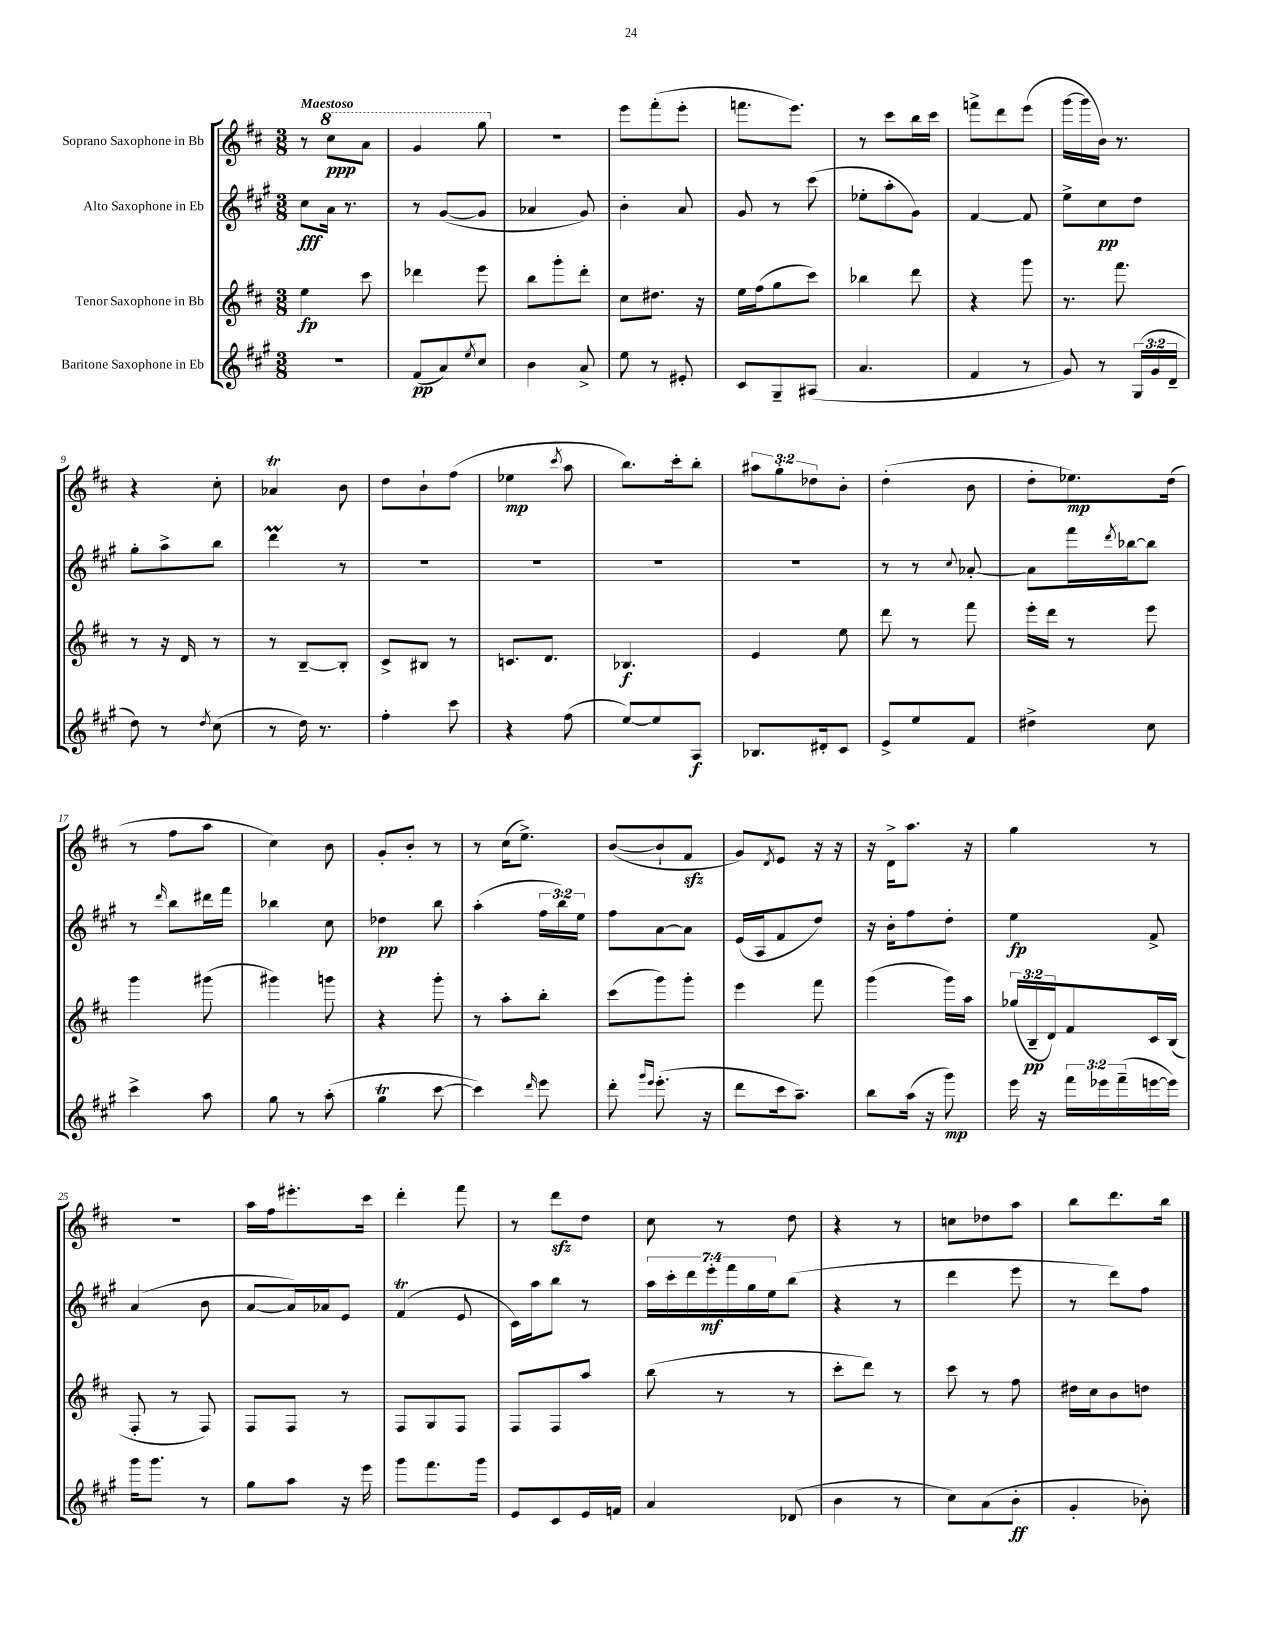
<<
\new StaffGroup <<
\new Staff = "s0" \with { instrumentName = "Soprano Saxophone in Bb" } {
    \clef treble \key d \major \numericTimeSignature \time 3/8 \override Staff.TupletNumber.text = #tuplet-number::calc-fraction-text \tempo "Maestoso"
    r8 \ottava #1 cis'''8\ppp a''8 |
    g''4 g'''8 \ottava #0 |
    R4. |
    e'''8 fis'''8-.( e'''8-. |
    f'''8. e'''8.) |
    r8 cis'''8 b''16 cis'''16 |
    f'''8-> d'''8 e'''8( |
    g'''16~ g'''16 b'16) r8. |
    r4 cis''8-. |
    aes'4\trill b'8 |
    d''8 b'8-! fis''8( |
    ees''4\mp \acciaccatura { cis'''8 } a''8 |
    b''8.) cis'''16-. b''8-. |
    \tuplet 3/2 { ais''8 g''8-. des''8 } b'8-. |
    d''4-.( b'8 |
    d''8-. ees''8.\mp) d''16( |
    r8 fis''8 a''8 |
    cis''4) b'8 |
    g'8-. b'8-. r8 |
    r8 cis''16( e''8.->) |
    b'8~( b'8-! fis'8\sfz |
    g'8) \acciaccatura { d'8 } e'8 r16 r16 |
    r16 d'16-> a''8. r16 |
    g''4 r8 |
    r4. |
    a''16 fis''16 eis'''8.-. cis'''16 |
    d'''4-. fis'''8 |
    r8 d'''8\sfz d''8 |
    cis''8 r8 d''8 |
    r4 r8 |
    c''8 des''8 a''8 |
    b''8 d'''8. b''16 \bar "|." |
}
\new Staff = "s1" \with { instrumentName = "Alto Saxophone in Eb" } {
    \clef treble \key a \major \numericTimeSignature \time 3/8 \override Staff.TupletNumber.text = #tuplet-number::calc-fraction-text
    cis''8\fff a'16 r8. |
    r8 gis'8~( gis'8 |
    aes'4 gis'8) |
    b'4-. a'8 |
    gis'8 r8 cis'''8( |
    ees''8-. a''8-. gis'8) |
    fis'4~ fis'8 |
    e''8-> cis''8\pp d''8 |
    gis''8-. a''8-> b''8 |
    d'''4\prall r8 |
    R4. |
    R4. |
    R4. |
    R4. |
    r8 r8 \appoggiatura { cis''8 } aes'8~-. |
    aes'8 fis'''16 \acciaccatura { d'''8 } bes''16~ bes''8 |
    r8 \grace { d'''16 } b''8 dis'''16 fis'''16 |
    bes''4 cis''8 |
    des''4\pp b''8 |
    a''4-.( \tuplet 3/2 { fis''16 b''16) e''16 } |
    fis''8 a'8~ a'8 |
    e'16( a16 fis'8 d''8) |
    r16 b'16-. fis''8 d''8-. |
    e''4\fp fis'8-> |
    a'4( b'8 |
    a'8~ a'16) aes'16 e'8 |
    fis'4\trill( e'8 |
    cis'16) a''16 b''8 r8 |
    \tuplet 7/4 { a''16 cis'''16-. d'''16 e'''16-.\mf fis'''16 gis''16 e''16 } b''8( |
    r4 r8 |
    d'''4 e'''8 |
    r8 d'''8) fis''8 \bar "|." |
}
\new Staff = "s2" \with { instrumentName = "Tenor Saxophone in Bb" } {
    \clef treble \key d \major \numericTimeSignature \time 3/8 \override Staff.TupletNumber.text = #tuplet-number::calc-fraction-text
    e''4\fp cis'''8 |
    des'''4 e'''8 |
    b''8 g'''8-. d'''8-. |
    cis''8 dis''8. r16 |
    e''16 fis''16( g''8 cis'''8) |
    bes''4 d'''8 |
    r4 g'''8 |
    r8. fis'''8. |
    r8 r16 d'16 r8 |
    r8 b8~-- b8-. |
    cis'8-> bis8 r8 |
    c'8. d'8. |
    bes4.\f |
    e'4 e''8 |
    d'''8 r8 fis'''8 |
    e'''16-. d'''16 r8 e'''8 |
    g'''4 gis'''8( |
    gis'''4) g'''8 |
    r4 g'''8-. |
    r8 a''8-. b''8-. |
    cis'''8( g'''8) g'''8-. |
    e'''4 fis'''8 |
    g'''4( g'''16) a''16 |
    \tuplet 3/2 { ges''16( b16--\pp d'16) } fis'8 cis'16 b16( |
    fis8-. r8 fis8) |
    fis8 fis8 r8 |
    fis8 g8 fis8 |
    fis8 fis8 a''8 |
    b''8( r8 r8 |
    cis'''8-. d'''8) r8 |
    cis'''8 r8 fis''8 |
    dis''16 cis''16 b'8 d''8 \bar "|." |
}
\new Staff = "s3" \with { instrumentName = "Baritone Saxophone in Eb" } {
    \clef treble \key a \major \numericTimeSignature \time 3/8 \override Staff.TupletNumber.text = #tuplet-number::calc-fraction-text
    R4. |
    fis'8\pp( a'8) \acciaccatura { e''8 } cis''8 |
    b'4 a'8-> |
    e''8 r8 eis'8-. |
    cis'8 gis8-- ais8( |
    a'4. |
    fis'4 r8 |
    gis'8) r8 \tuplet 3/2 { gis16( gis'16 d'16-- } |
    d''8) r8 \acciaccatura { d''8 } cis''8( |
    r8 d''16) r8. |
    fis''4-. cis'''8 |
    r4 fis''8( |
    e''8~) e''8 a8\f |
    bes8. dis'16-. cis'8 |
    e'8-> e''8 fis'8 |
    dis''4-> cis''8 |
    cis'''4-> a''8 |
    gis''8 r8 a''8-.( |
    gis''4\trill cis'''8~ |
    cis'''4) \grace { d'''16 } e'''8 |
    d'''8-. \grace { gis'''16 e'''16 } e'''8.-.( r16 |
    d'''8 cis'''16 a''8.--) |
    b''8 a''16( r16 gis'''8\mp) |
    e'''16 r16 \tuplet 3/2 { fis'''16 ees'''16 fis'''16--( } e'''16~ e'''16) |
    gis'''16 gis'''8. r8 |
    gis''8 a''8 r16 e'''16 |
    gis'''8 fis'''8. gis'''16 |
    e'8 cis'8 e'16 f'16 |
    a'4 des'8( |
    b'4 r8 |
    cis''8) a'8( b'8-.\ff |
    gis'4-. bes'8-.) \bar "|." |
}
>>
>>
